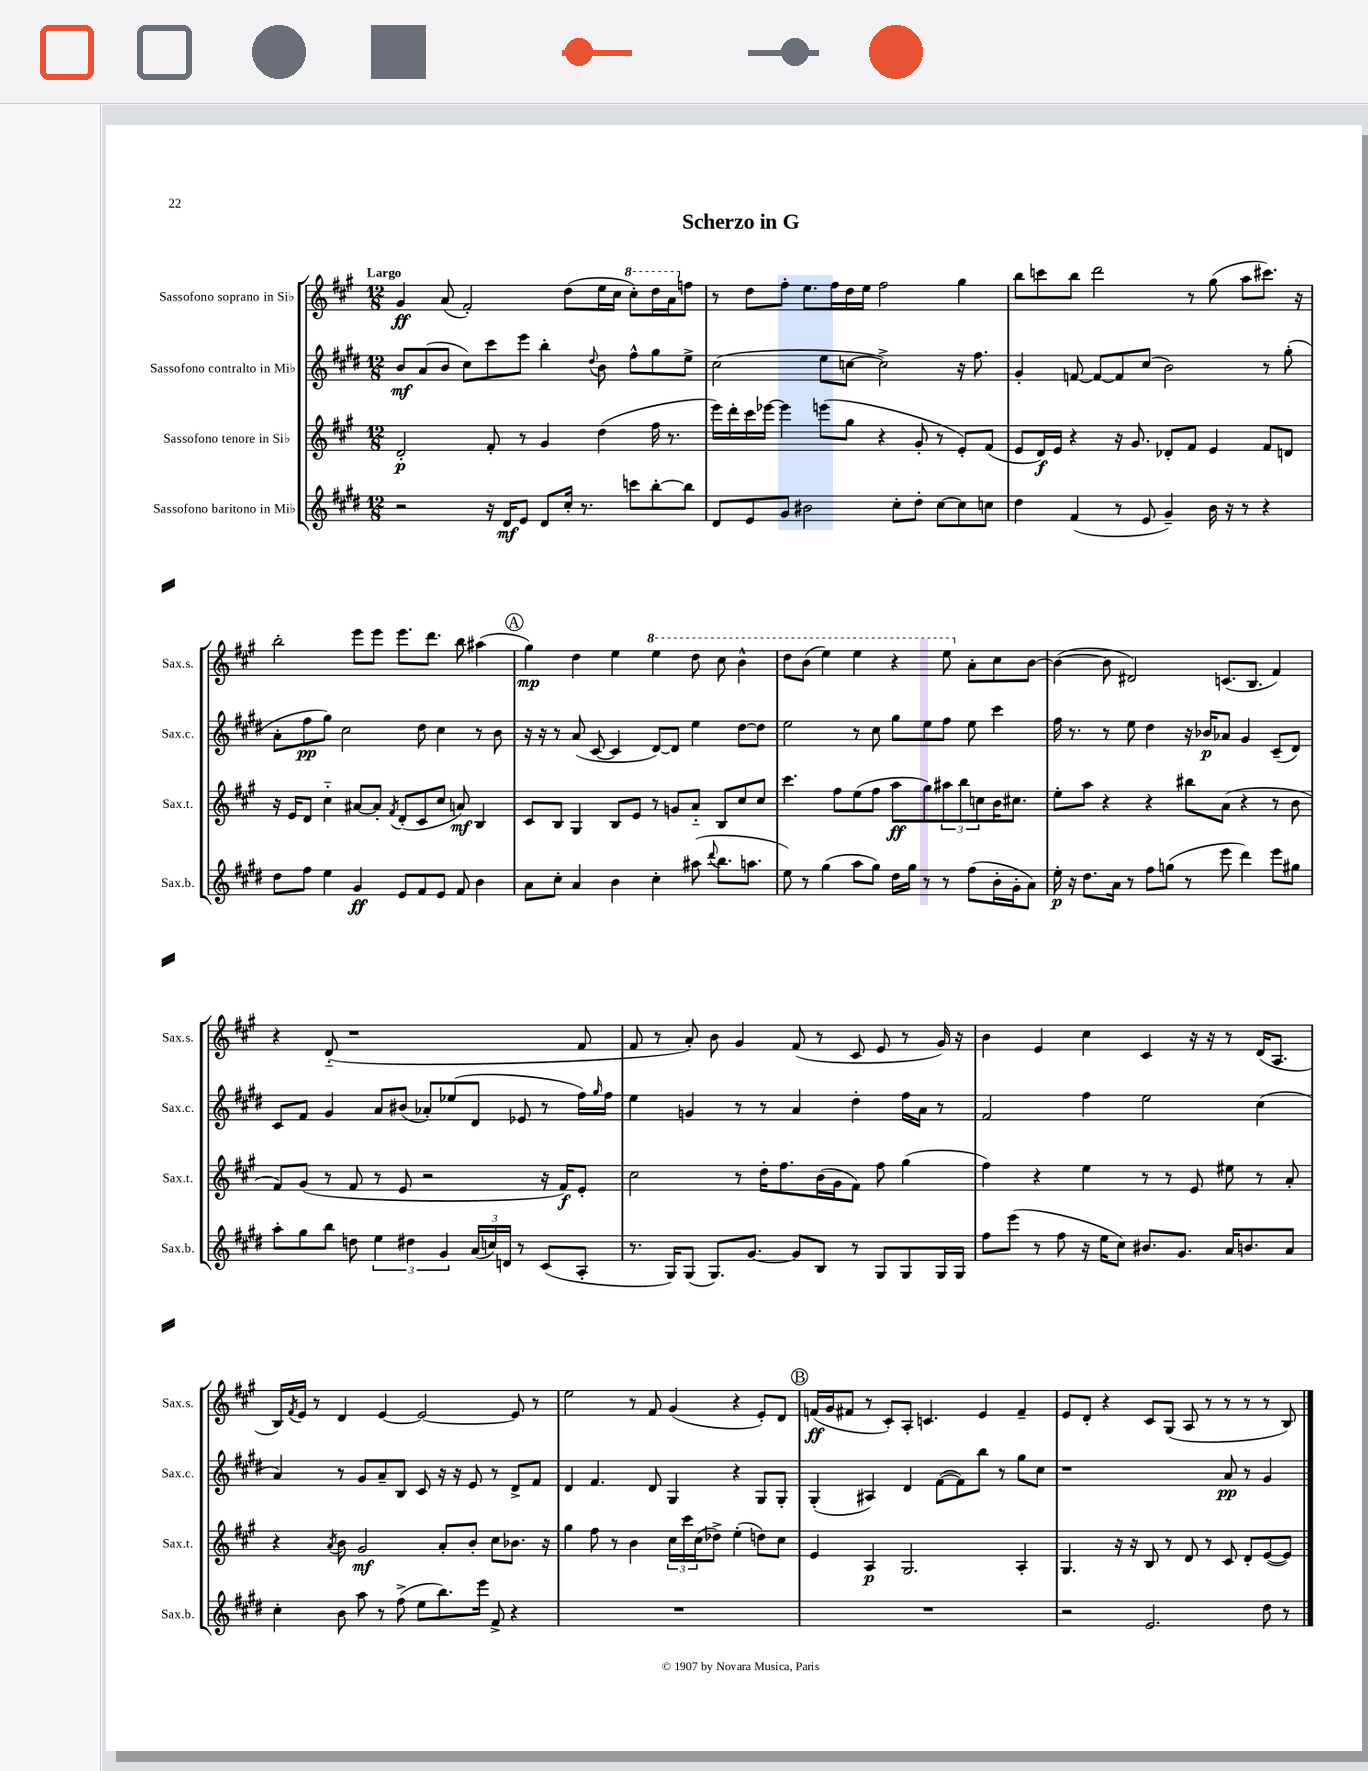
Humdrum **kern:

**kern	**kern	**kern	**kern
*staff4	*staff3	*staff2	*staff1
*clefG2	*clefG2	*clefG2	*clefG2
*k[f#c#g#d#]	*k[f#c#g#]	*k[f#c#g#d#]	*k[f#c#g#]
*M12/8	*M12/8	*M12/8	*M12/8
2r	2d'	8b	4g#
.	.	(8a	.
.	.	8b	(8a
.	.	8cc#)	2f#')
16r	8f#'	8ccc#	.
16d#	.	.	.
8e	8r	8eee	.
8d#	4g#	4bb'	.
16cc#'	.	.	(8dd
8.r	.	.	.
.	.	8qqdd#	.
.	(4dd	8b	16ee
.	.	.	16cc#
8ccc	.	8ff#^^	8ccc#')
[8bb'	16ff#	8gg#	16ddd
.	8.r	.	16aa
8bb]	.	8ee^	8ff
=	=	=	=
8d#	16eee)	(2cc#	8r
.	16ddd'	.	.
8e	16ccc#	.	8dd
.	[16eee-	.	.
8g#	4eee-]	.	8ff#'
2b#	.	.	8.ee
.	(8eee	8ee	.
.	.	.	16ff#
.	8gg#	[8cc	16dd
.	.	.	16ee
.	4r	2cc^])	2ff#
8cc#'	.	.	.
8dd#'	8g#'	.	.
[8cc#	8r	.	.
8cc#]	8e')	16r	4gg#
.	.	8.ff#	.
8cc	(8f#	.	.
=	=	=	=
4dd#	8e	4g#'	8bb
.	16d)	.	8ccc
.	16e	.	.
(4f#	4r	[8f	8bb
.	.	8f_	2ddd
8r	16r	8f]	.
.	8.g#	.	.
8e	.	(8cc#	.
4g#~)	8d-'	2b)	.
.	8f#	.	8r
16b	4e	.	(8gg#
16r	.	.	.
8r	.	.	8aa
4r	8f#	8r	8.ccc#)
.	8d	(8gg#'	.
.	.	.	16r
=	=	=	=
8dd#	16r	8a'	2bb'
.	16e	.	.
8ff#	8d	8ff#	.
4ee	4cc#'~	8gg#)	.
.	.	2cc#	.
4g#	[8a#	.	8eee
.	8a#']	.	8eee
.	8qf#	.	.
8e	(8d'	.	8.eee
8f#	8c#	8dd#	.
.	.	.	8.ddd
8e	8cc#	4cc#	.
8f#	8a)	.	8bb
4b	4B	8r	(4aa#
.	.	8b	.
=	=	=	=
8a	8c#	16r	4gg#)
.	.	16r	.
8cc#'	8B	8r	.
4a	4G#	(8a	4dd
.	.	[8c#	.
4b	8B	4c#]	4ee
.	8e	.	.
4cc#'	8r	[8d#)	4eee
.	8g	8d#]	.
(8aa#	8a'~	4ee	8ddd
8qqddd#	.	.	.
8.bb	8B	.	8ccc#
.	8cc#	[8dd#	4bb^^
8.aa	.	.	.
.	8cc#	8dd#]	.
=	=	=	=
8ee)	4.ccc#	2ee	8ddd
8r	.	.	(8bb
(4gg#	.	.	4eee)
.	8ff#	.	.
8aa	(8ee	8r	4eee
8gg#)	8ff#	8cc#	.
16dd#	8aa	8gg#	4r
16gg#	.	.	.
8r	8gg#)	8ee	.
8r	12aa#	8ff#	8eee
.	12bb	.	.
(8ff#	.	8ee	8a'
.	12cc	.	.
16b'	16b	4ccc#	8cc#
16g#'	8.cc#	.	.
8a)	.	.	[8b
=	=	=	=
16ee'	8ee'	16ff#	(4b_
16r	.	8.r	.
8.dd#	8aa	.	.
.	4r	8r	8b]
16a	.	.	.
8r	.	8ee	2d#)
8ff#	4r	4dd#	.
(8gg	.	.	.
8r	8bb#	16r	.
.	.	16b-	.
8eee	(8a	8a-	(8.c
4ddd#)	4r	4g#	.
.	.	.	8.B
8eee	8r	(8c#~	4f#)
8gg#	8b	8d#)	.
=	=	=	=
8aa'	8f#)	8c#	4r
8gg#	(8g#	8f#	.
8bb	8r	4g#	(8d'~
8dd	8f#	.	1r
6ee	8r	8a	.
.	8e	(8b#	.
6dd#	.	.	.
.	2r	8a-')	.
6g#	.	.	.
.	.	(8ee-	.
(24a	.	8d#	.
24cc)	.	.	.
24d	.	.	.
8r	.	8e-	.
(8c#	16r	8r	.
.	16f#)	.	.
8A'	8e'	16ff#)	8f#
.	.	16qqgg#	.
.	.	16ff#	.
=	=	=	=
8.r	2cc#	4ee	8f#
.	.	.	8r
16G#)	.	.	.
(8G#	.	4g	8a')
8.G#)	.	.	8b
.	8r	8r	4g#
[8.g#	.	.	.
.	16dd'	8r	.
.	8.ff#	.	.
8g#]	.	4a	(8f#
8B	(16b	.	8r
.	16g#	.	.
8r	8f#)	4dd#'	8c#
8G#	8ff#	.	8e
8G#	(4gg#	16ff#	8r
.	.	16a	.
16G#	.	8r	16g#)
16G#	.	.	16r
=	=	=	=
8ff#	4ff#)	2f#	4b
(8eee	.	.	.
8r	4r	.	4e
8ff#	.	.	.
16r	4ee	4ff#	4cc#
16ee	.	.	.
8cc#)	.	.	.
8.b#	8r	2ee	4c#
.	8r	.	.
8.g#	.	.	.
.	8e	.	16r
.	.	.	16r
16a	8ee#	.	8r
8.b	.	.	.
.	8r	(4cc#	(16d
.	.	.	8.A
8a	8a'	.	.
=	=	=	=
4cc#'	4r	4a)	16B)
.	.	.	8qf#
.	.	.	16e
.	.	.	8r
.	8qa	.	.
8b	8b	8r	4d
8aa	2g#	8g#	.
8r	.	8a~	[4e
(8ff#^	.	8B	.
8ee	.	8c#	2e_
8.bb)	8a'	16r	.
.	.	16r	.
.	8b'	8e	.
16eee	.	.	.
8f#^	8cc#	8r	.
4r	8.b-	8d#^	8e]
.	.	8f#	8r
.	16r	.	.
=	=	=	=
1.r	4gg#	4d#	2ee
.	8ff#	4.f#	.
.	8r	.	.
.	4b	.	8r
.	.	8d#	8f#
.	24cc#	4G#	(4g#
.	24ccc#	.	.
.	(24cc#	.	.
.	8dd-^)	.	.
.	(4ee'	4r	4r
.	8dd)	8G#	8e')
.	8cc#	8G#'	8d
=	=	=	=
1.r	4e	(4G#'	(16f
.	.	.	16g#
.	.	.	8f#
.	4A	4A#)	8r
.	.	.	8c#')
.	2.G#	4d#	8A'
.	.	.	4.c
.	.	([8f#	.
.	.	8f#])	.
.	.	8bb	4e
.	.	8r	.
.	4A'	8gg#	4f#~
.	.	8cc#	.
=	=	=	=
2r	4.G#	1r	8e
.	.	.	8d'
.	.	.	4r
.	16r	.	.
.	16r	.	.
2.e	8B	.	8c#
.	8r	.	(8G#
.	8d	.	8A
.	8r	.	8r
.	8c#	8a	8r
.	8d'	8r	8r
8dd#	([8e	4g#	8r
8r	8e])	.	8B)
==	==	==	==
*-	*-	*-	*-
